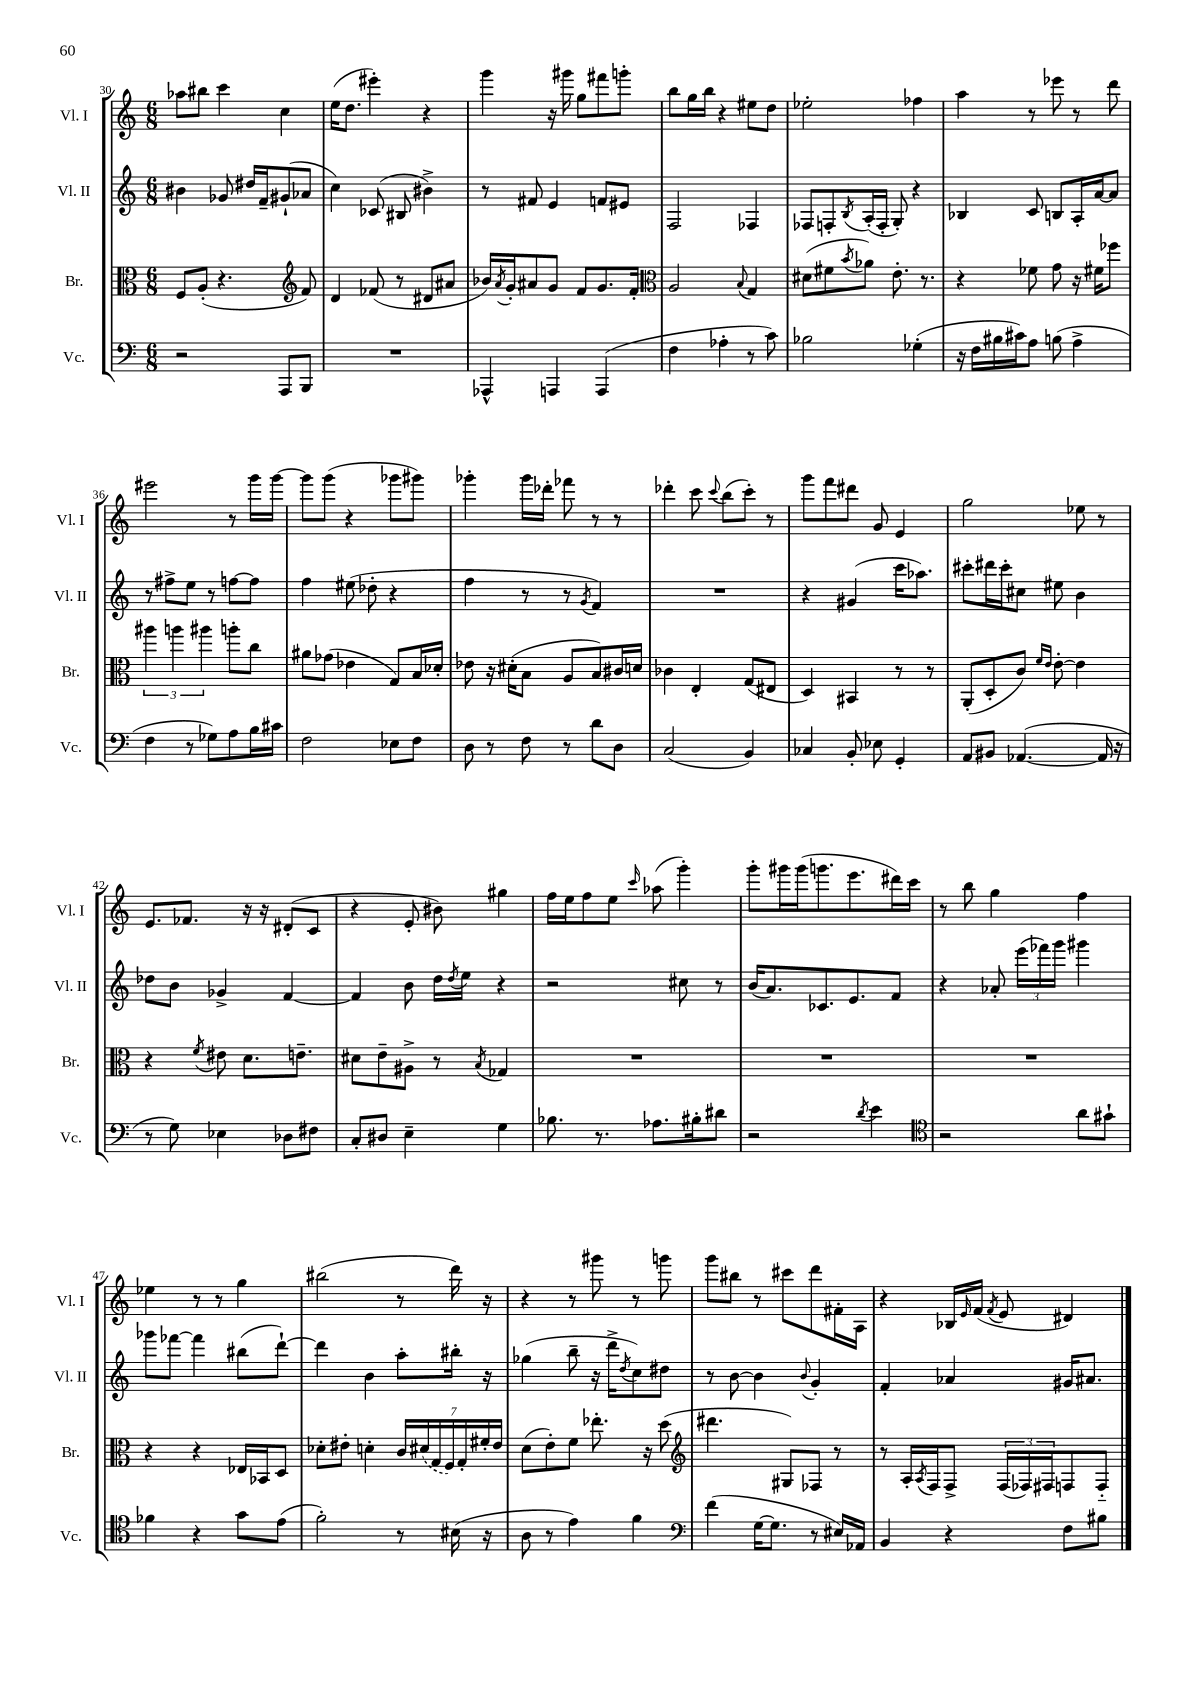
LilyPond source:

<<
\new StaffGroup <<
\new Staff = "s0" \with { instrumentName = "Vl. I" shortInstrumentName = "Vl. I" } {
    \clef treble \key c \major \numericTimeSignature \time 6/8
    aes''8 bis''8 c'''4 c''4 |
    e''16( d''8. eis'''4-.) r4 |
    g'''4 r16 gis'''16 g''8 fis'''8 g'''8-. |
    b''8 g''16 b''16 r4 eis''8 d''8 |
    ees''2-. fes''4 |
    a''4 r8 ees'''8 r8 d'''8 |
    eis'''2 r8 g'''16 g'''16~ |
    g'''8 g'''8( r4 ges'''8 gis'''8) |
    ges'''4-. ges'''16 des'''16-. fes'''8 r8 r8 |
    des'''4-. c'''8 \appoggiatura { c'''8 } b''8( c'''8-.) r8 |
    g'''8 f'''8 dis'''8 g'8 e'4 |
    g''2 ees''8 r8 |
    e'8. fes'8. r16 r16 dis'8-.( c'8 |
    r4 e'8-. bis'8) gis''4 |
    f''16 e''16 f''8 e''8 \grace { c'''16 } aes''8( g'''4-.) |
    g'''8-. gis'''16 gis'''16( g'''8. e'''8. dis'''16) c'''16 |
    r8 b''8 g''4 f''4 |
    ees''4 r8 r8 g''4 |
    bis''2( r8 d'''16) r16 |
    r4 r8 gis'''8 r8 g'''8 |
    g'''8 bis''8 r8 cis'''8 d'''8 fis'16-. a16 |
    r4 bes16 \grace { e'16 } f'16( \acciaccatura { f'8 } e'8 dis'4) \bar "|." |
}
\new Staff = "s1" \with { instrumentName = "Vl. II" shortInstrumentName = "Vl. II" } {
    \clef treble \key c \major \numericTimeSignature \time 6/8
    bis'4 ges'8 dis''16 f'16-- gis'8-!( aes'8 |
    c''4) ces'8( bis8 bis'4->) |
    r8 fis'8 e'4 f'8 eis'8 |
    f2 fes4 |
    fes8 f8-. \acciaccatura { b8 } a16-.( f16-. g8-.) r4 |
    bes4 c'8 b8 a16-. a'16~ a'8 |
    r8 fis''8-> e''8 r8 f''8~ f''8 |
    f''4 eis''8( des''8-. r4 |
    f''4 r8 r8 \acciaccatura { g'8 } f'4) |
    R2. |
    r4 gis'4( c'''16 aes''8.) |
    cis'''8-. dis'''16 cis'''16-. cis''8 eis''8 b'4 |
    des''8 b'8 ges'4-> f'4~ |
    f'4 b'8 d''16 \acciaccatura { d''8 } e''16 r4 |
    r2 cis''8 r8 |
    b'16( a'8.) ces'8. e'8. f'8 |
    r4 aes'8-. \tuplet 3/2 { e'''16( fes'''16) g'''16 } gis'''4 |
    ges'''8 fes'''8~ fes'''4 bis''8( d'''8~-!) |
    d'''4 b'4 a''8-. bis''16-. r16 |
    ges''4( b''8-- r16 d'''16-> \acciaccatura { d''8 } c''8) dis''8 |
    r8 b'8~ b'4 \appoggiatura { b'8 } g'4-. |
    f'4-. aes'4 gis'16 ais'8. \bar "|." |
}
\new Staff = "s2" \with { instrumentName = "Br." shortInstrumentName = "Br." } {
    \clef alto \key c \major \numericTimeSignature \time 6/8
    f8 a8-.( r4. \clef treble f'8) |
    d'4 fes'8( r8 dis'8 ais'8 |
    bes'16) \acciaccatura { a'8 } g'16-. ais'8 g'8 f'8 g'8. f'16-. |
    \clef alto a2 \appoggiatura { b8 } g4 |
    dis'8( fis'8 \acciaccatura { b'8 } aes'8) e'8.-. r8. |
    r4 fes'8 g'8 r16 fis'16 fes''8 |
    \tuplet 3/2 { ais''4 a''4 ais''4 } a''8-. c''8 |
    ais'8 ges'8( ees'4 g8) b16 des'16-. |
    ees'8 r16 dis'16-.( b8 a8 b8) cis'16 d'16 |
    ces'4 e4-. g8( eis8 |
    d4) bis,4 r8 r8 |
    a,8-.( d8-. c'8) \grace { f'16 e'16 } e'8~-. e'4 |
    r4 \acciaccatura { f'8 } eis'8 d'8. e'8.-- |
    dis'8 e'8-- ais8-> r8 \acciaccatura { b8 } ges4 |
    R2. |
    R2. |
    R2. |
    r4 r4 ees16 bes,16 d8 |
    des'8-. eis'8-. d'4-. \tuplet 7/4 { c'16 \once \slurDashed dis'16( g16 f16) g16-. fis'16-. eis'16 } |
    d'8( e'8-.) f'8 ees''8.-. r16 d''8( |
    \clef treble dis'''4. gis8) fes8 r8 |
    r8 a16-. \acciaccatura { a8 } f16 f8-> \tuplet 3/2 { f16( fes16) fis16 } f8 f8-_ \bar "|." |
}
\new Staff = "s3" \with { instrumentName = "Vc." shortInstrumentName = "Vc." } {
    \clef bass \key c \major \numericTimeSignature \time 6/8
    r2 a,,8 b,,8 |
    R2. |
    aes,,4-^ a,,4 a,,4( |
    f4 aes4-. r8 c'8) |
    bes2 ges4-.( |
    r16 f16 bis16 cis'16) a8 b8( a4-> |
    f4 r8 ges8) a8 b16 cis'16 |
    f2 ees8 f8 |
    d8 r8 f8 r8 d'8 d8 |
    c2( b,4) |
    ces4 b,8-. ees8 g,4-. |
    a,8 bis,8 aes,4.~( aes,16 r16 |
    r8 g8) ees4 des8 fis8 |
    c8-. dis8 e4-- g4 |
    bes8. r8. aes8. bis16-. dis'8 |
    r2 \acciaccatura { d'8 } e'4 |
    \clef tenor r2 a'8 gis'8-! |
    fes'4 r4 g'8 e'8( |
    f'2-.) r8 bis16( r16 |
    a8 r8 e'4) f'4 |
    \clef bass f'4( g16~ g8. r8 eis16) aes,16 |
    b,4 r4 f8 bis8 \bar "|." |
}
>>
>>
\layout { \context { \Score currentBarNumber = #30 } }
